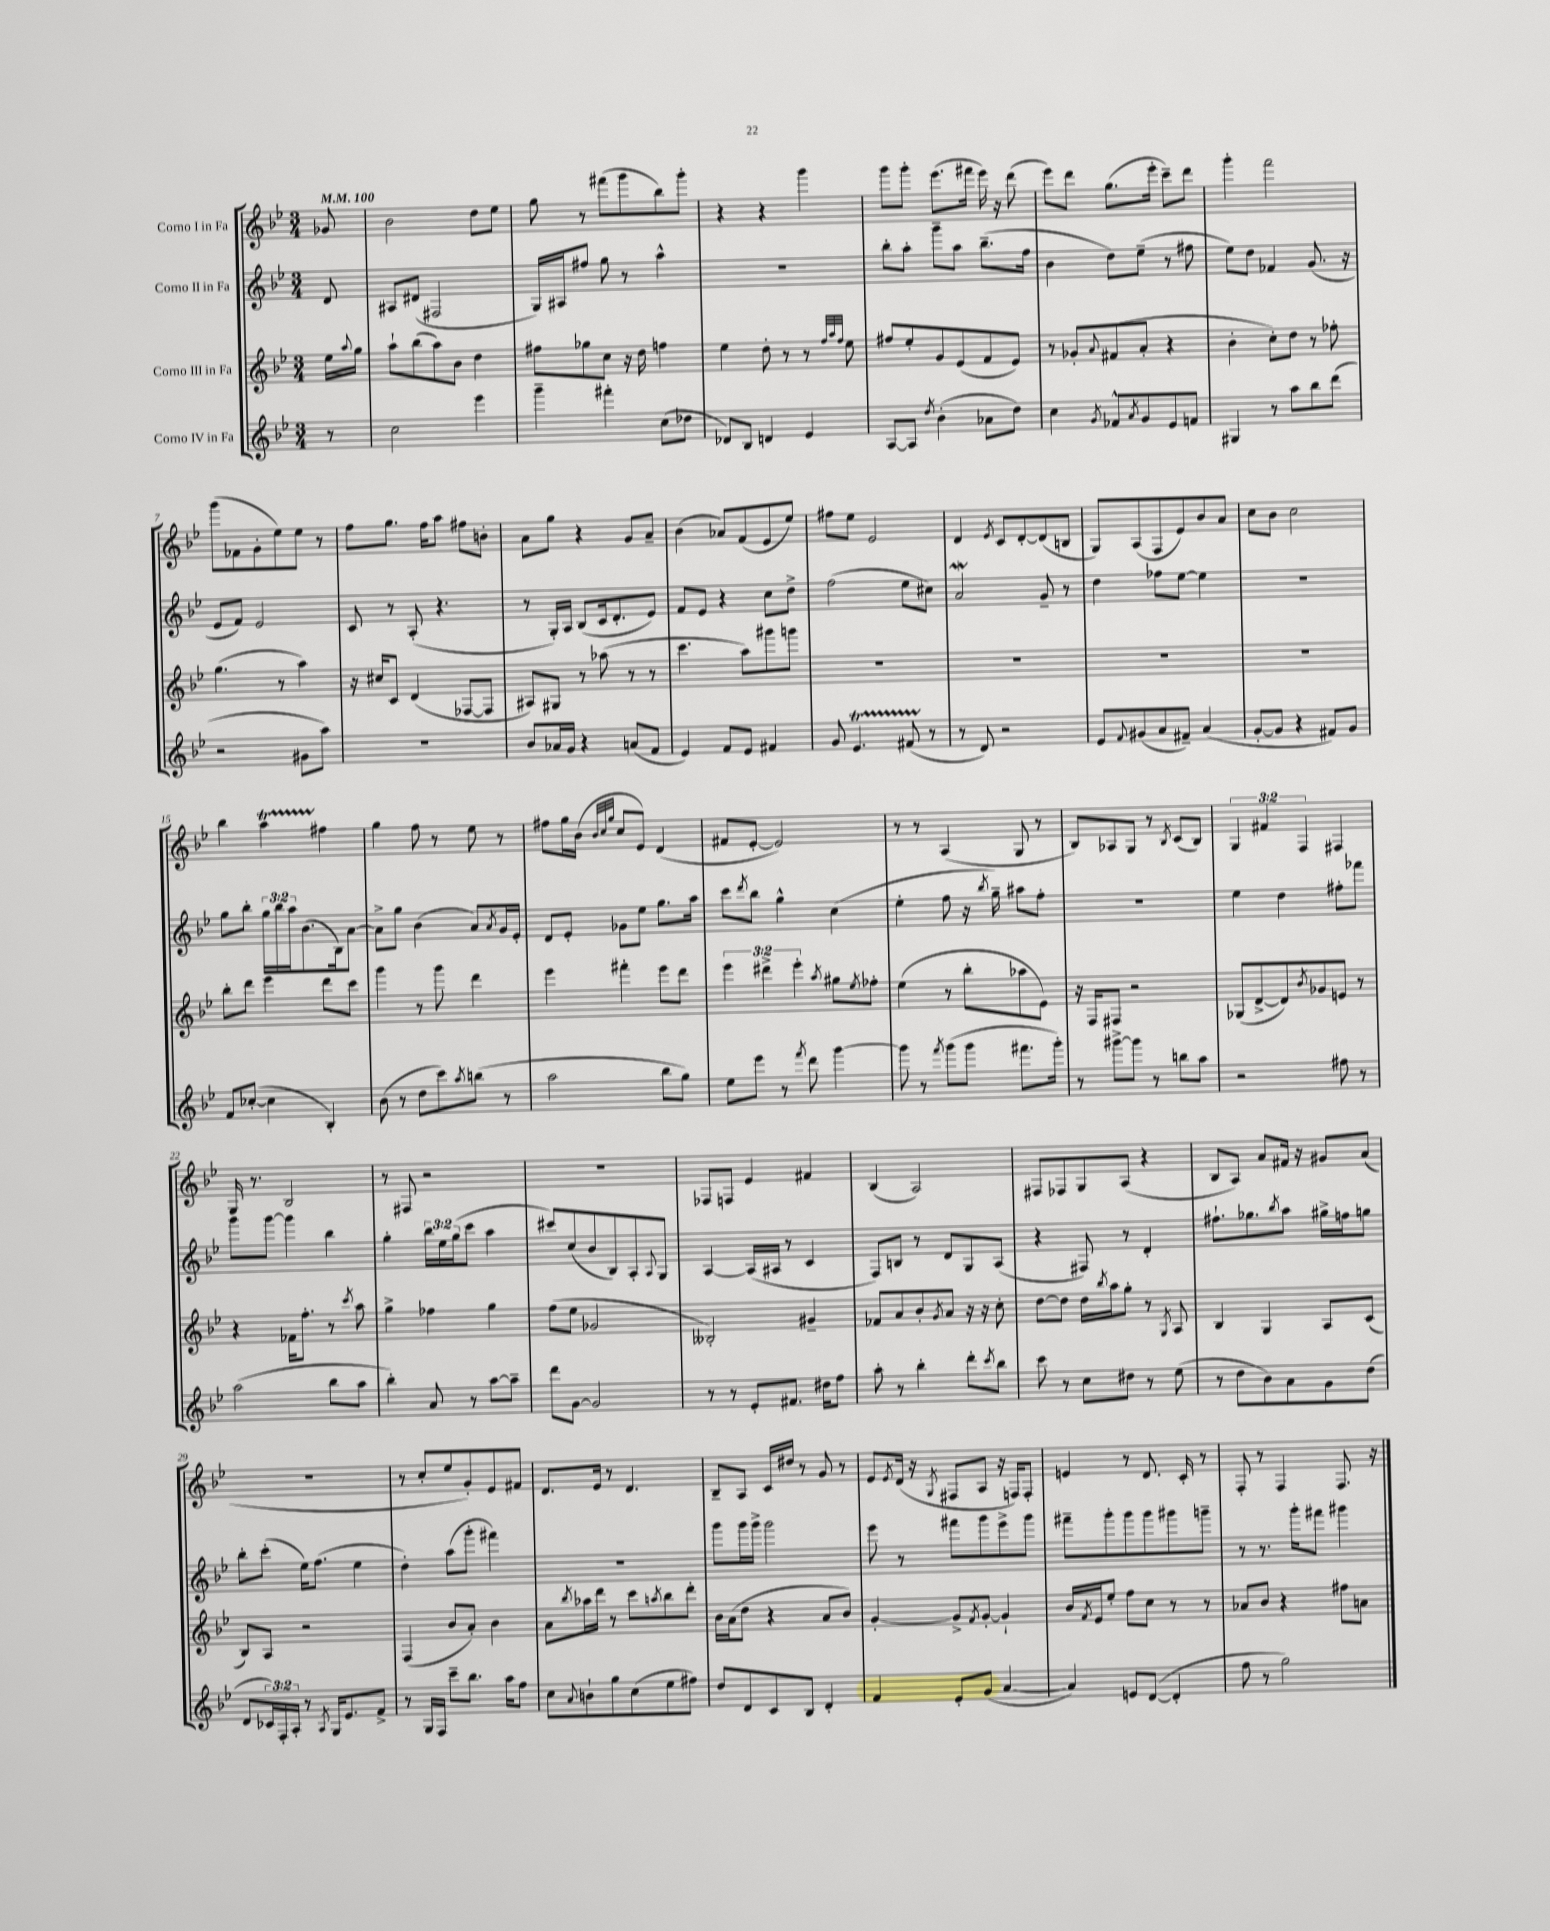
<<
\new StaffGroup <<
\new Staff = "s0" \with { instrumentName = "Corno I in Fa" } {
    \clef treble \key bes \major \numericTimeSignature \time 3/4 \override Staff.TupletNumber.text = #tuplet-number::calc-fraction-text \partial 8 \tempo 4 = 100
    ges'8 |
    bes'2 d''8 ees''8 |
    g''8 r8 fis'''8( g'''8 bes''8) g'''8-. |
    r4 r4 g'''4 |
    g'''8 g'''8-. ees'''8.( fis'''16 ees'''16) r16 d'''8( |
    ees'''8) d'''8 g''8.( ees'''16-. c'''8--) d'''8 |
    g'''4-. f'''2 |
    g'''8( fes'8 g'8-. ees''8) ees''8 r8 |
    f''8 g''8. f''16 a''8 fis''8 b'8-. |
    a'8 g''8 r4 g'8 a'8-- |
    bes'4( aes'8) f'8( ees'8 ees''8) |
    fis''8 ees''8 ees'2 |
    d'4 \acciaccatura { ees'8 } c'8 d'8~-. d'8( b8 |
    g8) a8( f8 ees'8) bes'8 a'8 |
    c''8 bes'8 c''2 |
    bes''4 a''4\startTrillSpan fis''4\stopTrillSpan |
    g''4 f''8 r8 ees''8 r8 |
    fis''8 g''16 bes'16( \grace { bes'32 c''32 g''32 } c''8 ees'8) d'4( |
    fis'8 ees'8~-. ees'2) |
    r8 r8 a4( g8 r8 |
    bes8) aes8 g8 r8 \acciaccatura { bes8 } c'8( bes8) |
    \tuplet 3/2 { g4 fis'4 f4 } fis4 |
    g16 r8. bes2 |
    r8 fis8 r2 |
    R2. |
    fes8 f8 ees'4 fis'4 |
    bes4( a2) |
    fis8 fes8 g8 a8( r4 |
    bes8 a8) a'8 fis'16 r16 gis'8 a'8( |
    R2. |
    r8 c''8-. ees''8 g'8-.) ees'8 fis'8 |
    d'8. ees'16 r8 d'4. |
    bes8-- a8 c'16 dis''16 r8 g'8 r8 |
    ees'8 \acciaccatura { ees'8 } d'16( r16 \acciaccatura { g8 } fis8 a8 r16 f16) f8-. |
    e'4 r8 d'8. c'16-. r8 |
    f8-. r8 f4 f8. r16 \bar "|." |
}
\new Staff = "s1" \with { instrumentName = "Corno II in Fa" } {
    \clef treble \key bes \major \numericTimeSignature \time 3/4 \override Staff.TupletNumber.text = #tuplet-number::calc-fraction-text \partial 8
    d'8 |
    ais8 dis'8( fis2 |
    g16) ais16 fis''8 g''8 r8 a''4-^ |
    R2. |
    bes''8-. a''8-. g'''8-- a''8 bes''8.--( f''16 |
    bes'4 d''8) ees''8--( r8 fis''8 |
    ees''8) d''8 fes'4 g'8.( r16 |
    ees'8 f'8) ees'2 |
    c'8 r8 a8-.( r4. |
    r8 g16-.) a16 bes8( c'16 d'8.-. ees'8) |
    f'8 ees'8 r4 c''8 d''8-> |
    f''2( ees''8 cis''8) |
    a'2\mordent g'8-- r8 |
    d''4 fes''8 ees''8~ ees''4 |
    R2. |
    g''8 bes''8-. \tuplet 3/2 { g''16 bes''16 a''16 } bes'8.( bes16) a'8~ |
    a'8-> g''8 bes'4( a'8) \acciaccatura { a'8 } g'16 ees'16-. |
    d'8 ees'8-. ges'8 ees''8 g''8. a''16 |
    c'''8 \acciaccatura { d'''8 } bes''8 g''4-^ c''4( |
    ees''4-. f''8 r16 \acciaccatura { bes''8 } g''16--) ais''8 f''8-. |
    R2. |
    ees''4 d''4 fis''8-. fes'''8 |
    g'''8 g'''8~ g'''4 bes''4 |
    g''4-. \tuplet 3/2 { bes''16 ees''16 g''16( } c'''8 a''4 |
    cis'''8) c''8( bes'8 bes8) a8-. \appoggiatura { a8 } g8 |
    a4~ a16( ais16 r8 c'4 |
    f8) b8 r8 d'8 g8 a8( |
    r4 fis8) r8 d'4-. |
    fis''8.-! ges''8. \acciaccatura { bes''8 } a''8 gis''16-> f''16 g''8 |
    bes''8-. c'''8-.( ees''16) f''8.( ees''4 |
    d''4-.) a''8( g'''8-. fis'''4) |
    R2. |
    g'''8 g'''16 g'''16-> g'''2 |
    ees'''8 r8 fis'''8 g'''8 ees'''8-> g'''8 |
    fis'''8-- g'''8-. g'''8 g'''8 gis'''8 g'''8-- |
    r8 r8. g'''16-. fis'''8 gis'''4 \bar "|." |
}
\new Staff = "s2" \with { instrumentName = "Corno III in Fa" } {
    \clef treble \key bes \major \numericTimeSignature \time 3/4 \override Staff.TupletNumber.text = #tuplet-number::calc-fraction-text \partial 8
    ees''16 \appoggiatura { a''8 } g''16 |
    a''8-! bes''8( a''8) bes'8 d''4 |
    fis''8 ges''8 c''8 r16 d''16 f''4 |
    ees''4 d''8-. r8 r8 \grace { f''32 a''32 f''32 } ees''8 |
    fis''8 ees''8-. g'8 ees'8( f'8 ees'8) |
    r8 ges'8-. \appoggiatura { a'8 } fis'8( a'8-. r4 |
    bes'4-. c''8-.) d''8 r8 fes''8-. |
    g''4.( r8 a''4) |
    r16 cis''16 c'8 d'4( fes8~ fes8 |
    ais8) gis8 r8 aes''8( r8 r8 |
    c'''4. a''8) gis'''8 g'''8 |
    R2. |
    R2. |
    R2. |
    R2. |
    bes''8-. d'''8 ees'''4 d'''8 c'''8 |
    g'''4 r8 g'''8 d'''4 |
    ees'''4 fis'''4-. ees'''8 d'''8 |
    \tuplet 3/2 { ees'''4 dis'''4-> ees'''4-. } \acciaccatura { a''8 } gis''8 \acciaccatura { ees''8 } fes''8-. |
    ees''4( r8 bes''8-. aes''8 ees'8) |
    r16 f16 fis8 r2 |
    ges8( d'8~-> d'8) \acciaccatura { bes'8 } ges'8 e'8 r8 |
    r4 fes'16 f''8.-. r8 \acciaccatura { c'''8 } a''8 |
    g''4-> fes''4 g''4 |
    f''8( ees''8 ges'2 |
    beses2-.) gis'4-- |
    fes'8 a'8 bes'8-. \acciaccatura { g'8 } a'8 r16 r16 c''8-. |
    d''8~ d''8 d''16 \acciaccatura { bes''8 } a''16 g''8-. r8 \acciaccatura { g8 } a8 |
    bes4 g4 a8 c'8( |
    bes8) a8 r2 |
    f4( bes'8 a'8-.) bes'4 |
    a'8 \acciaccatura { bes''8 } aes''16 d'''16 r8 c'''8 \acciaccatura { a''8 } bes''8 d'''8-. |
    bes'16 a'16( d''8 r4 a'8 bes'8) |
    g'4~-. g'8-> \acciaccatura { f'8 } g'8~-. g'4-! |
    bes'16 \acciaccatura { f'8 } ees'16 ees''8-. f''8 c''8 r8 r8 |
    aes'8 bes'8 r4 fis''8 a'8 \bar "|." |
}
\new Staff = "s3" \with { instrumentName = "Corno IV in Fa" } {
    \clef treble \key bes \major \numericTimeSignature \time 3/4 \override Staff.TupletNumber.text = #tuplet-number::calc-fraction-text \partial 8
    r8 |
    c''2 ees'''4 |
    g'''4-- fis'''4-. c''8( des''8 |
    des'8) bes8 d'4 ees'4 |
    a8~ a8 \acciaccatura { d''8 } bes'4-.( aes'8 d''8) |
    c''4 \acciaccatura { g'8 } fes'8-^ \acciaccatura { a'8 } g'8 ees'8 f'8 |
    gis4 r8 a''8 bes''8 d'''8( |
    r2 gis'8 a''8) |
    R2. |
    bes'8 aes'16 g'16 r4 a'8( f'8 |
    ees'4) f'8 ees'8 fis'4 |
    g'8 ees'4.\startTrillSpan fis'8( r8\stopTrillSpan |
    r8 d'8) r2 |
    ees'8 \appoggiatura { f'8 } gis'8( a'8 fis'8--) a'4( |
    g'8~-. g'8 r4 fis'8) g'8 |
    f'8 ces''8~-.( ces''4 bes4-.) |
    bes'8( r8 d''8 c'''8) \acciaccatura { a''8 } b''8( r8 |
    a''2 bes''8 g''8) |
    ees''8 ees'''8 r8 \acciaccatura { f'''8 } d'''8 g'''4~ |
    g'''8 r8 \acciaccatura { f'''8 } g'''8( g'''8 fis'''8. g'''16-.) |
    r8 gis'''8~-> gis'''8 r8 b''8 a''8 |
    r2 fis''8 r8 |
    a''2( bes''8 a''8 |
    bes''4-.) a'8 r8 a''8~ a''8-- |
    d'''8 g'8~ g'2 |
    r8 r8 ees'8-. fis'8. dis''16 f''8 |
    a''8-. r8 bes''4-. d'''8-. \acciaccatura { c'''8 } bes''8 |
    c'''8 r8 c''8 dis''8 r8 ees''8( |
    r8 d''8 bes'8) a'8 g'8 d''8( |
    d'8 \tuplet 3/2 { ces'16) f16-. a16-. } r8 \acciaccatura { a8 } g16 ees'8. f'8-> |
    r8 g16 f16 c'''8-- bes''8. a''16 f''8 |
    c''8 \appoggiatura { a'8 } b'8-! g''8 c''8( ees''8 fis''8) |
    d''8 d'8 c'8 bes8 d'4-. |
    f'4 ees'8-. g'8( a'4~ |
    a'4) e'8 d'8~( d'4-. |
    f''8 r8 g''2) \bar "|." |
}
>>
>>
